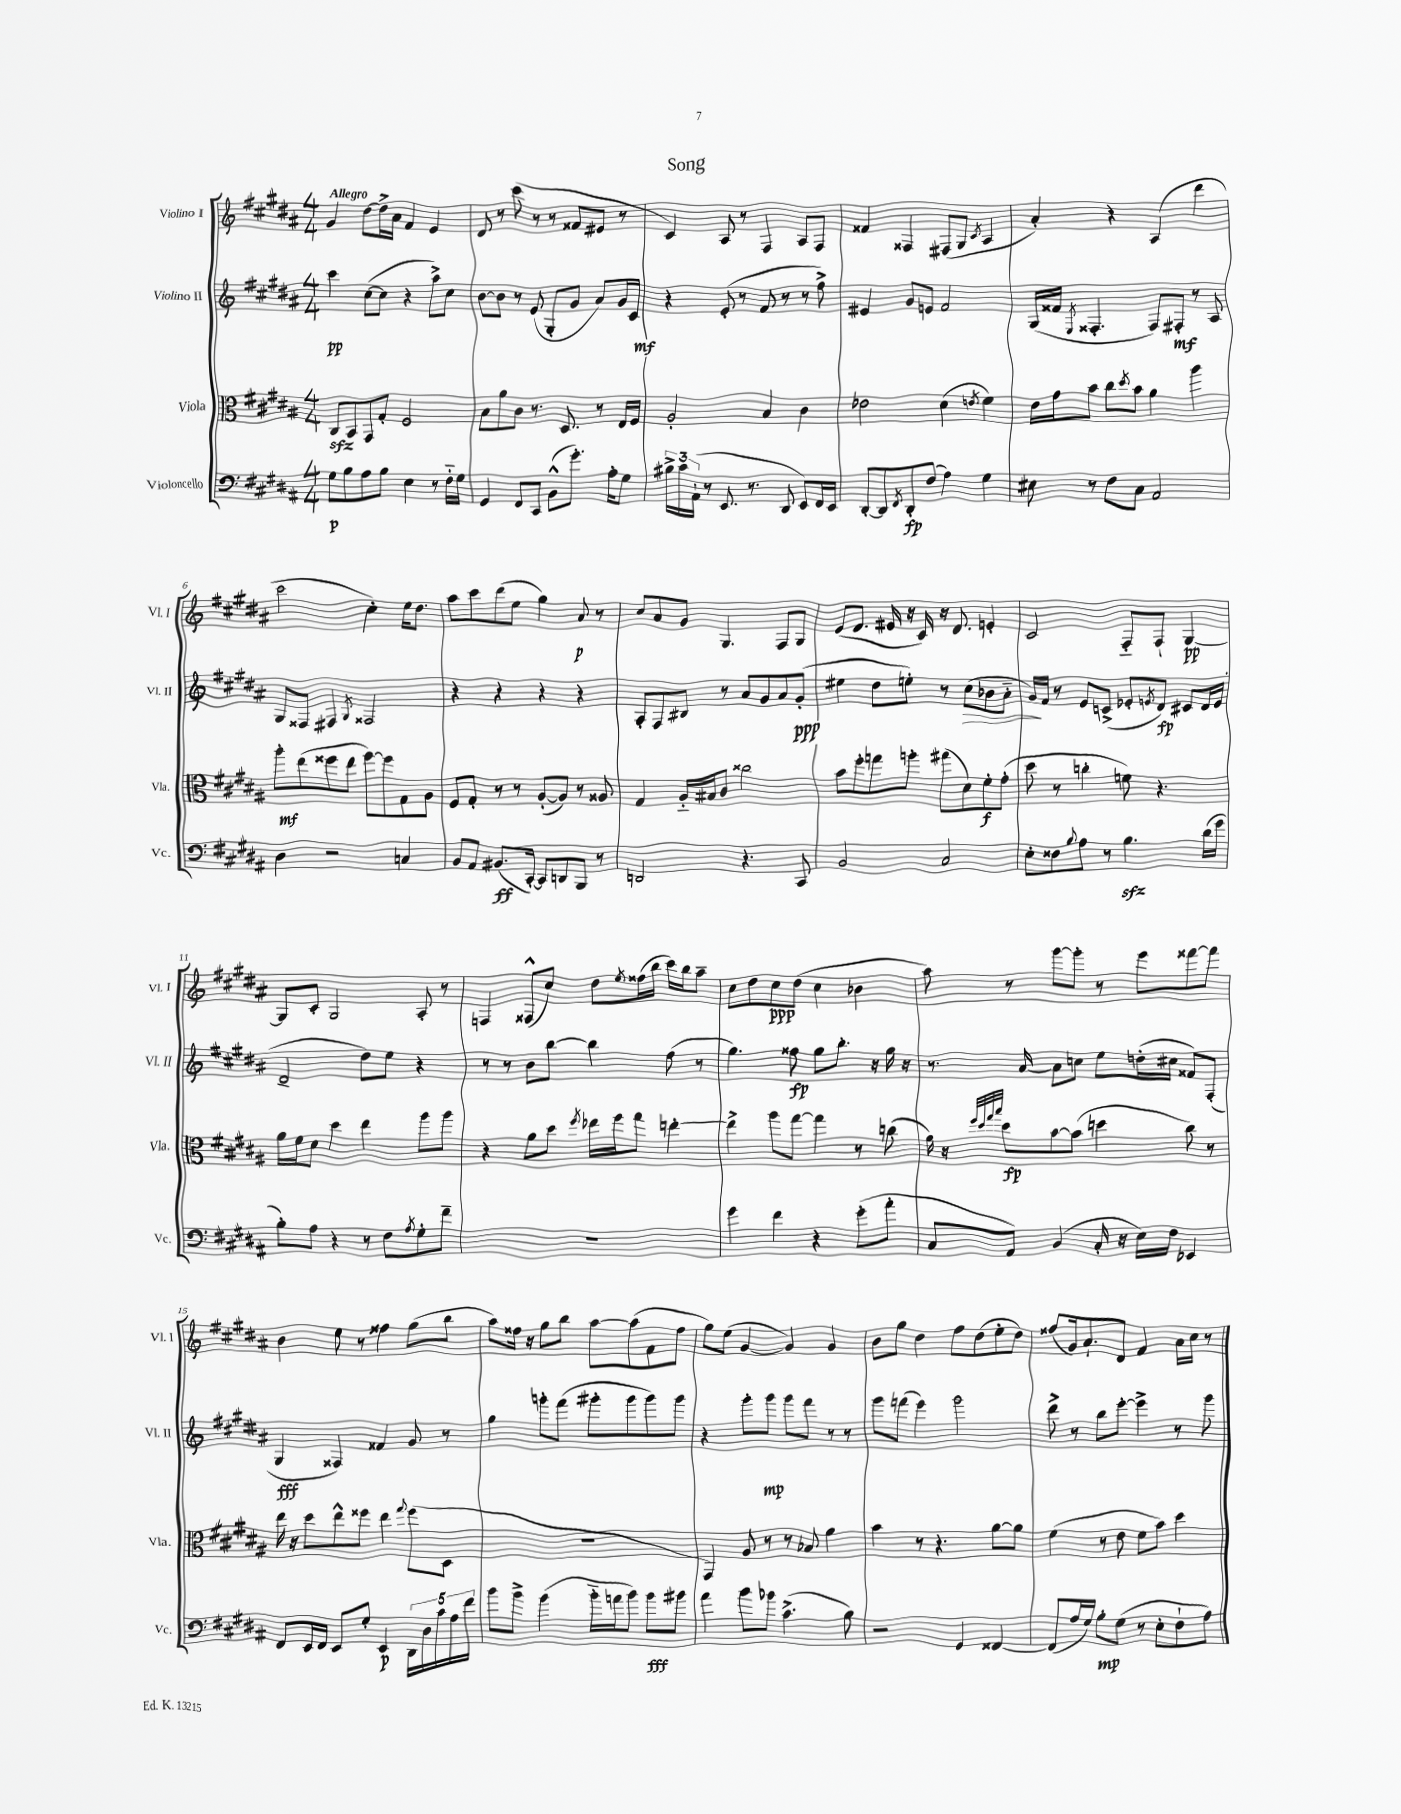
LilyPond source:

\header { title = "Song" }
<<
\new StaffGroup <<
\new Staff = "s0" \with { instrumentName = "Violino I" shortInstrumentName = "Vl. I" } {
    \clef treble \key b \major \numericTimeSignature \time 4/4 \tempo "Allegro"
    gis'4 dis''8~ dis''16-> ais'16 fis'4 e'4 |
    dis'8 r8 cis'''8( r8 r8 fisis'8 eis'8 r8 |
    cis'4) ais8 r8 fis4 ais8 fis8 |
    fisis'4 fisis4 fis8( gis8 \acciaccatura { cis'8 } ais4 |
    ais'4-.) r4 ais4( dis'''4 |
    cis'''2 cis''4-.) e''16 dis''8. |
    ais''8 cis'''8 dis'''8( e''8 gis''4) ais'8\p r8 |
    cis''8 ais'8 gis'8 gis4. fis8 gis8 |
    e'8( dis'8. eis'16 r16 cis'16) r16 dis'8. e'4-. |
    cis'2 fis8-_ fis8-! gis4~\pp |
    gis8 cis'8-. gis2 ais8-. r8 |
    f4 fisis8-^( cis''8) dis''8 \acciaccatura { e''8 } fisis''16( b''16 cis'''16) b''16 ais''8-- |
    cis''8 dis''8 cis''8\ppp dis''8( cis''4 bes'4 |
    ais''8) r8 gis'''8~ gis'''8-. r8 e'''8 fisis'''8~ fisis'''8 |
    b'4 e''8 r8 fisis''4 gis''8( b''8 |
    ais''8) fisis''16 r16 gis''8 b''8 ais''8~ ais''8( fis'8 fisis''8 |
    gis''8) e''8( gis'4~ gis'4) gis'4 |
    b'8 gis''8 dis''4 fis''8 dis''8( e''8-. dis''8) |
    fisis''8( gis'16) ais'8.-! dis'8 fis'4 ais'16 cis''16 r8 \bar "|." |
}
\new Staff = "s1" \with { instrumentName = "Violino II" shortInstrumentName = "Vl. II" } {
    \clef treble \key b \major \numericTimeSignature \time 4/4
    cis'''4\pp cis''8~( cis''8 r4 ais''8->) cis''8 |
    b'8~ b'8 r8 e'8( gis8-. gis'8 ais'8) gis'16 cis'16\mf |
    r4 e'8-.( r8 fis'8 r8 r8 fis''8->) |
    eis'4 gis'8 e'8 fis'2 |
    gis16( fisis'16 \acciaccatura { e8 } fisis4.-. fisis8) fis8-.\mf r8 ais8 |
    gis8 fisis8 fis4 \acciaccatura { gis8 } fisis2 |
    r4 r4 r4 r4 |
    ais8-. fis8 bis8 r8 ais'8 gis'8 ais'8 gis'8-.\ppp( |
    eis''4 dis''8 e''8-.) r8 cis''8\>( bes'8 ais'8-_ |
    gis'16\!) fis'16 r8 e'8 c'8->( ees'8-. \acciaccatura { e'8 } dis'8\fp) cis'8 dis'16 e'16( |
    dis'2-- dis''8) e''8 r4 |
    r8 r8 b'8 b''8~ b''4 fis''8( r8 |
    gis''4.) fisis''8\fp gis''8 b''8.-. r16 gis''16 r16 |
    r8. ais'16~ ais'8 c''8 e''8 d''16-.( cis''16 fisis'8) fis8-.( |
    gis4\fff fisis4) fisis'4 gis'8 r8 |
    gis''4 g'''8-. fis'''8( gis'''8-. gis'''8 gis'''8) gis'''8 |
    r4 gis'''8-. gis'''8\mp gis'''8 fis'''8 r8 r8 |
    gis'''8 f'''8( e'''4) gis'''2 |
    dis'''8-> r8 b''8 e'''8~-. e'''4-> r8 gis'''8 \bar "|." |
}
\new Staff = "s2" \with { instrumentName = "Viola" shortInstrumentName = "Vla." } {
    \clef alto \key b \major \numericTimeSignature \time 4/4
    cis8\sfz b,8 gis,8 gis8-. fis2 |
    b8 ais'8 cis'8 r8. dis8. r8 e16 fis16 |
    ais2-. b4 cis'4 |
    ees'2 dis'4( \acciaccatura { e'8 } fis'4) |
    e'16 gis'16 b'8 cis''8 \acciaccatura { dis''8 } b'8 ais'4 ais''4 |
    ais''8-.\mf e''8( fisis''8 e''8 fisis''8~) fisis''8 gis8 ais8 |
    fis8 gis8-. r8 r8 ais8~-.( ais8) r8 aisis8 |
    gis4 ais16-_ bis16 cis'8 cisis''2 |
    b'8 fis''8-. g''8 a''8-. gis''8( dis'8) fis'8-.\f gis'8-.( |
    dis''8 r8 c''4-. f'8) r4. |
    ais'16 fis'16 dis'8 dis''4 e''4 ais''8 ais''8 |
    r4 ais'8 dis''8 \acciaccatura { fis''8 } ees''16 fis''16 gis''8 e''4~-. |
    e''4-> ais''8 gis''8~ gis''4 r8 c''8( |
    ais'16) r16 \grace { fis''32 dis''32 gis''32 b''32 } dis''8\fp b'8~ b'8( d''4 cis''8) r8 |
    e''16 r16 dis''8 e''8-^ fisis''8 e''4 \appoggiatura { gis''8 } fisis''8( dis8 |
    R1 |
    gis,4) ais8 r8 r8 bes8 ais'4 |
    b'4 r8 r4. ais'8~ ais'8 |
    fis'4( r8 e'8 fis'8 b'8) dis''4 \bar "|." |
}
\new Staff = "s3" \with { instrumentName = "Violoncello" shortInstrumentName = "Vc." } {
    \clef bass \key b \major \numericTimeSignature \time 4/4
    gis8\p b8 ais8 b8 e4 r8 fis16-_ gis16 |
    gis,4 fis,8 cis,8 b,8-^( gis'8.-.) ais16-. gis8 |
    \tuplet 3/2 { bis16-> cis'16 ais,16-!( } r8 e,8. r8. dis,8 e,8) fis,16 e,16 |
    dis,8~-. dis,8 \acciaccatura { fis,8 } dis,8-.\fp fis8( ais4) gis4 |
    eis8 r8 fis8 cis8 ais,2 |
    dis4 r2 c4 |
    b,8 ais,8 bis,8.\ff( cis,16~-.) cis,8 d,8 b,,8 r8 |
    d,2 r4. cis,8 |
    b,2 cis2 |
    e8-. fisis8 \appoggiatura { b8 } ais8 r8 b4.\sfz dis'16( gis'16 |
    b8-.) ais8 r4 r8 fis8 \acciaccatura { ais8 } gis8-. fis'8-- |
    R1 |
    gis'4 fis'4 r4 gis'8-.( ais'8-. |
    cis8 ais,8) b,4( cis16-. r16 e16) fis16 ees,4 |
    fis,8 e,16 fis,16 e,8 gis8-. e,4\p \tuplet 5/4 { dis,16 dis16 cis'16 ais16 fis'16 } |
    b'8 b'8-> b'4( b'16-_ a'16 b'8) b'8\fff bis'8 |
    ais'4 b'8 bes'8 cis'4.->( b8) |
    r2 gis,4 fisis,4~ |
    fisis,8( ais16 gis16) b8-.\mp gis8( r8 e8-. fis8-! ais8) \bar "|." |
}
>>
>>
